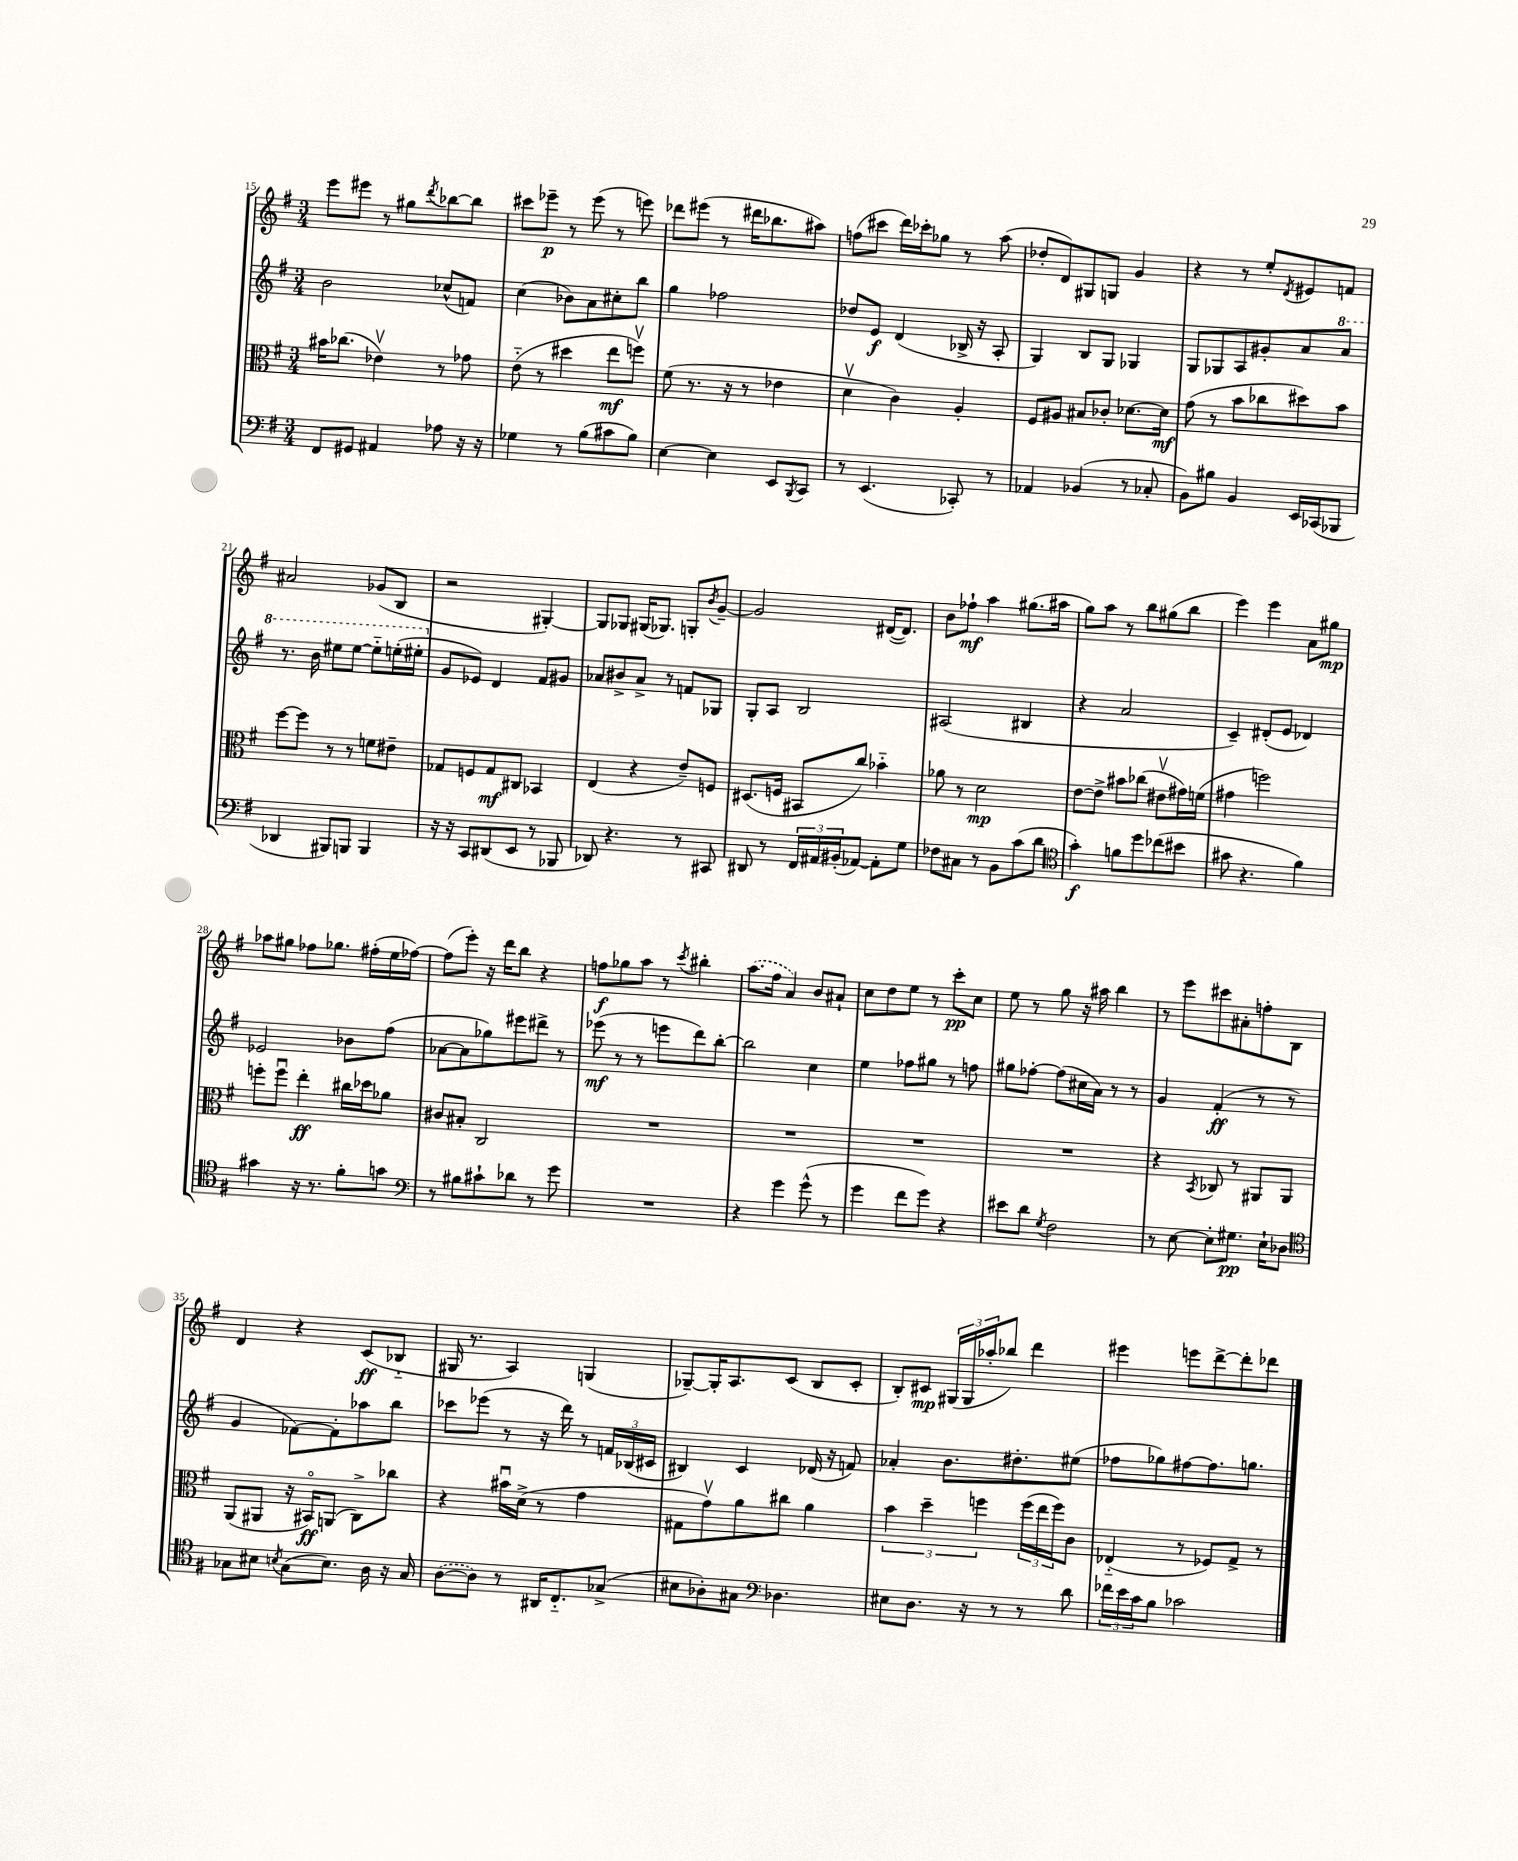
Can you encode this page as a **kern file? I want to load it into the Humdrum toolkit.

**kern	**kern	**kern	**kern
*staff4	*staff3	*staff2	*staff1
*clefF4	*clefC3	*clefG2	*clefG2
*k[f#]	*k[f#]	*k[f#]	*k[f#]
*M3/4	*M3/4	*M3/4	*M3/4
8FF#	16b#	2b	8eee
.	(8.cc-	.	.
8GG#	.	.	8eee#
4AA#	4e-v)	.	8r
.	.	.	8gg#
.	.	.	8qddd
8A-	8r	(8cc-^^	[8bb-
16r	8g-	8f)	8bb-]
16r	.	.	.
=	=	=	=
4G-	(8e'~	(4cc	8ccc#
.	8r	.	8eee-~
8r	4dd#	8b-)	8r
(8B	.	8a	(8eee-
8c#	8ee	8cc#'	8r
8B)	8ffv)	8bb	8eee)
=	=	=	=
[4E	(8f#	4gg	8ddd-
.	8.r	.	(8eee#
4E]	.	2ff-	8r
.	16r	.	.
.	8r	.	16ddd#
.	.	.	8.bb-
8EE	4e-	.	.
8qBBB	.	.	.
8CC	.	.	8aa#)
=	=	=	=
8r	4dv	8dd-	(8ff
(4.EE	.	8e	8ccc#
.	4c)	(4d	16ddd)
.	.	.	16ccc-'
.	.	.	8gg-
8CC-')	4A'	16B-^	8r
.	.	16r	.
8r	.	8A'	(8aa
=	=	=	=
4AA-	8F#	4G)	8dd-'
.	8A#	.	8d)
(4BB-	8B#	8B	8G#
.	8c-'	8G	8G
8r	[8.d-	4G-	4g
8C-'	.	.	.
.	16d-]	.	.
=	=	=	=
8BB)	(8g	8G	4r
8B#	8r	8G-	.
4BB	8b	8A	8r
.	8cc-	8g#'	8ee'
.	.	.	8qd
16EE	8dd#)	8a	8e#
(16CC-	.	.	.
8BBB-	8b	8aa	8f
=	=	=	=
4DD-	[8ff#	8.r	2a#
.	8ff#]	.	.
.	.	16bb	.
8BBB#)	8r	8eee#	.
8BBB	8r	[8eee#	.
4BBB	8f	8eee#'~]	(8g-
.	8e#~	(16eee'	8B
.	.	16eee#'	.
=	=	=	=
16r	8G-	8g	2r
16r	.	.	.
8CC	8F	8e-)	.
(8DD#	8G-	4d	.
8EE	8C#	.	.
8r	4BB-	8f#	[4G#')
8BBB-	.	8g#	.
=	=	=	=
8DD-)	(4E	8a-	8G#]
4.r	.	8b#^	8G-
.	4r	8a-^	(16G#
.	.	.	8.G-)
.	.	8r	.
8r	8e~)	8f	8G'
.	.	.	8qb
8CC#	8F	8G-	[8g~
=	=	=	=
8DD#	(8.D#	8G'	2g]
8r	.	8A	.
.	16F	.	.
24FF#	8BB#	2B	.
24AA#	.	.	.
(24BB#'	.	.	.
[8AA-)	8cc)	.	.
8AA-']	4b-'~	.	([16d#
.	.	.	8.d#])
8G	.	.	.
=	=	=	=
8F-	8a-	(2A#	8b
8C#	8r	.	8ff-`
8r	2d	.	4aa
8BB	.	.	.
(8c	.	4B#	(8.gg#
8d	.	.	.
.	.	.	16aa#
=	=	=	=
*clefC4	*	*	*
4g')	[8e	4r	8gg)
.	8e^]	.	8aa
8f	8b#	2a	8r
8dd	(8cc-	.	8bb
(8cc-	8e#v	.	(8gg#
8b#	16g#)	.	8bb
.	(16f	.	.
=	=	=	=
8g#	4g#	4c~)	4eee)
4.r	.	.	.
.	2ff)	(8d#'	4eee
.	.	8e	.
4f#)	.	4d-)	8a
.	.	.	8gg#
=	=	=	=
4g#	8ff'	2e-	8aa-
.	8ffu	.	8gg#
16r	4ee'	.	8ff-
8.r	.	.	.
.	.	.	8.gg-
8f#'	16cc#	8b-	.
.	16dd-	.	(16ff#'
8g	8a-	(8ff#	16ee
.	.	.	[16ff-)
=	=	=	=
*clefF4	*	*	*
8r	8c#	[8a-	(8ff-]
8B#	8B#'	8a-]	8eee')
8c#`	2C	8gg-)	16r
.	.	.	16ddd
8d-	.	8eee#	8bb
8r	.	8ddd#^	4r
8g	.	8r	.
=	=	=	=
2.r	2.r	(8eee-	8ff
.	.	8r	8gg-
.	.	8r	8aa
.	.	8eee	8r
.	.	.	8qccc
.	.	8ddd)	4bb#'
.	.	[8bb'	.
=	=	=	=
4r	2.r	2bb]	(8.aa
.	.	.	16ff#
4g	.	.	4a)
(8g^^	.	4cc	8b
8r	.	.	8a#`
=	=	=	=
4g	2.r	4ee	8cc
.	.	.	8dd
8f#	.	8ff-	8ee
8g)	.	8gg#	8r
4r	.	8r	8ccc'
.	.	8ff	8cc
=	=	=	=
8e#	2.r	8gg#	8ee
8d	.	[8ff-'	8r
8qG	.	.	.
2F#	.	(8ff-]	8gg
.	.	16cc#	16r
.	.	16a)	16aa#
.	.	8r	4bb
.	.	8r	.
=	=	=	=
8r	4r	4g	8r
[8E	.	.	8eee
.	8qBB	.	.
8E']	8C-	(4f#'	8ccc#
8.G#	8r	.	8a#'
.	8AA#	8r	8ff'
16E`	.	.	.
8D-	8AA#	8r	8B
=	=	=	=
*clefC4	*	*	*
8G-	(8AA	4g	4d
8B#	8AA#	.	.
8qB	.	.	.
(8G-	16r	[8f-)	4r
.	16BB#o)	.	.
8.B)	(8AA	8f-']	.
.	8C^)	8aa-	(8c
16A	.	.	.
16r	8cc-	8bb	8B-'~
16G-	.	.	.
=	=	=	=
([8A	4r	8ccc-	16G#
.	.	.	8.r
8A])	.	(8eee-	.
8r	16b#u	8r	4A)
.	(16d^	.	.
16AA#	8r	16r	.
8.C'~	.	16ddd)	.
.	4g	8r	(4G
(8G-^	.	24f	.
.	.	(24B-	.
.	.	24c#	.
=	=	=	=
8B#	8G#	4B#)	[8G-~)
8A-')	8gv)	.	16G-']
.	.	.	8.A
8G#	8a	4c	.
*clefF4	*	*	*
4.D-	8cc#	.	(8c
.	4a	(16d-	8B
.	.	16r	.
.	.	8f)	8c'
=	=	=	=
8E#	6b	4a-'	8B')
8.D	.	.	8c#
.	6dd~	.	.
.	.	8.b	(24G#
.	.	.	24G#
16r	.	.	.
.	6ff	.	24aa-'
8r	.	.	8bb-)
.	.	8.dd#'	.
8r	(24ff	.	4ddd
.	24ee	.	.
.	24ff)	.	.
8d	8c	(8ee#	.
=	=	=	=
24f-	(4E-'~	8ff-	4eee#
24e	.	.	.
24c	.	.	.
8B	.	8gg-)	.
2c-	8r	[8ff#	8eee
.	8F-)	8.ff#]	[8ddd^
.	8G^	.	8ddd']
.	.	8.gg	.
.	8r	.	8ddd-
==	==	==	==
*-	*-	*-	*-
